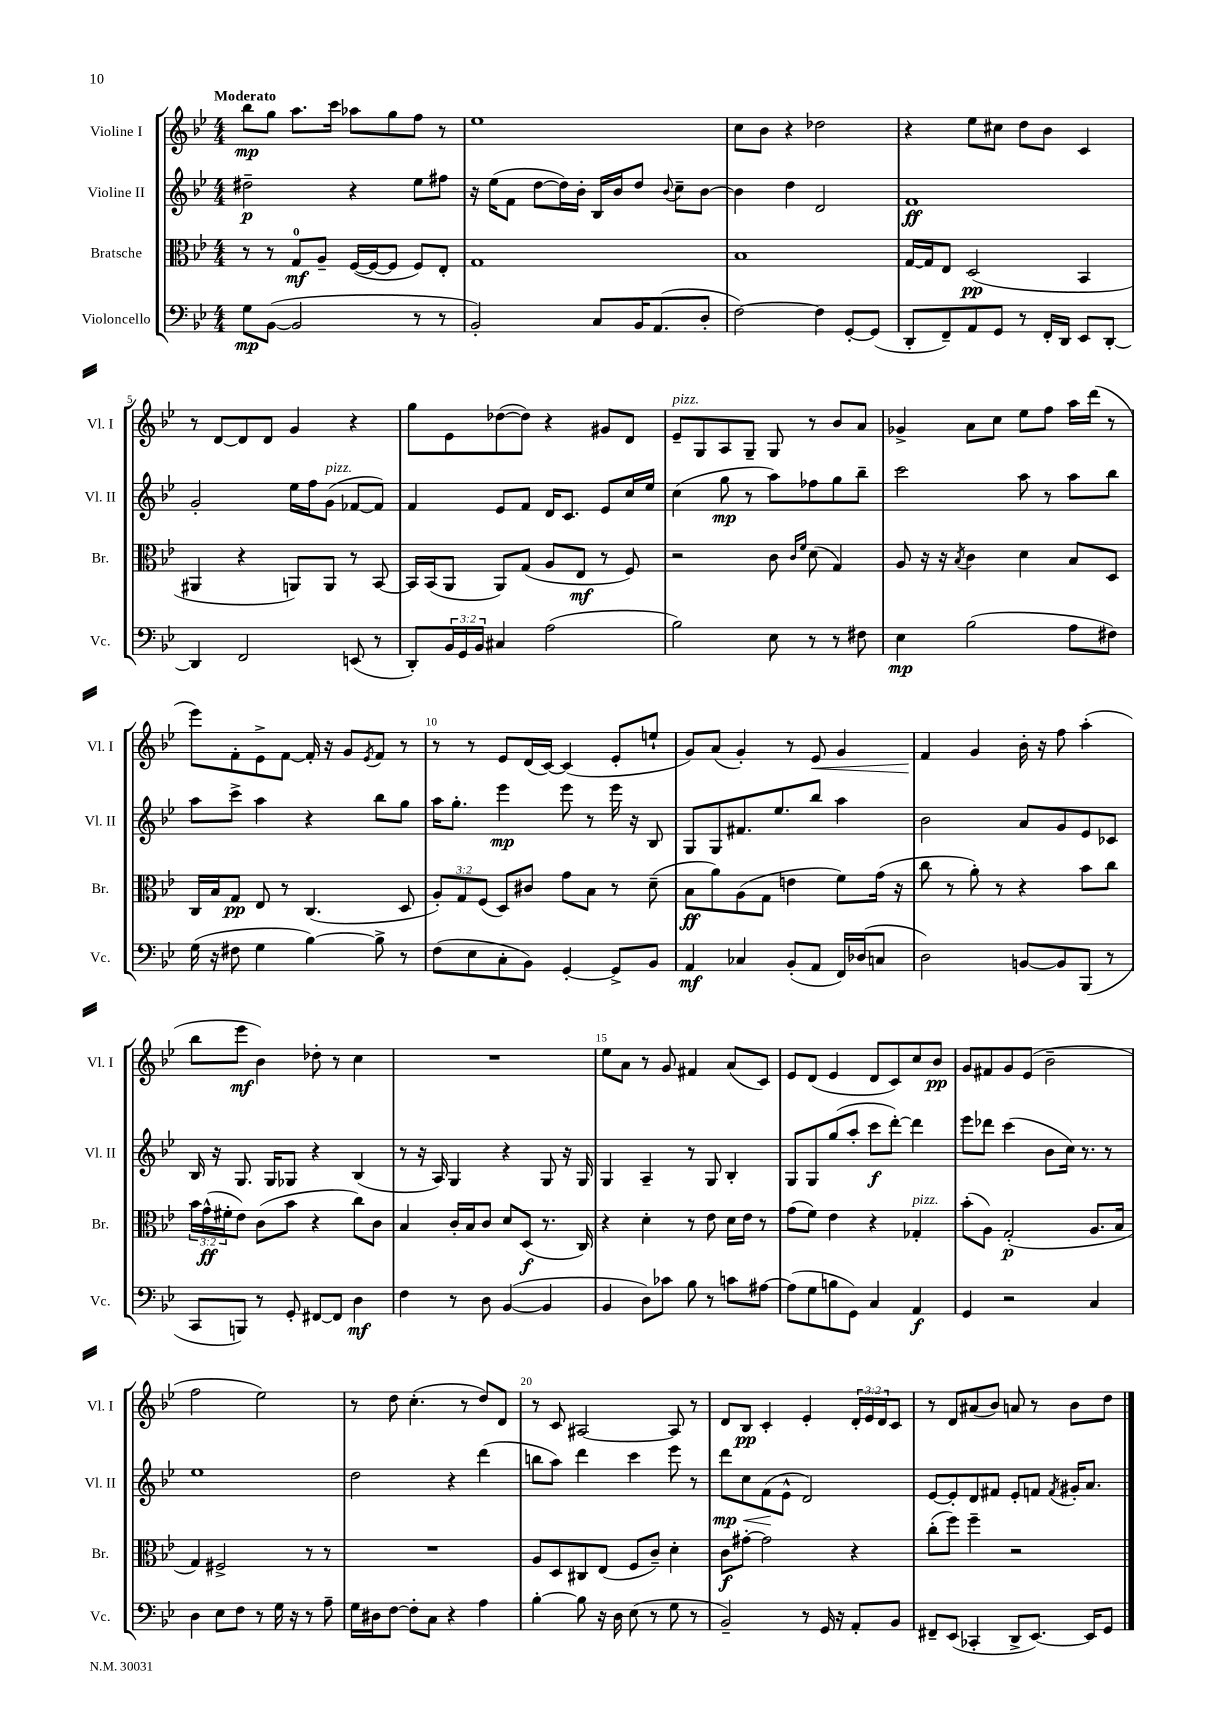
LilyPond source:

<<
\new StaffGroup <<
\new Staff = "s0" \with { instrumentName = "Violine I" shortInstrumentName = "Vl. I" } {
    \clef treble \key bes \major \numericTimeSignature \time 4/4 \override Staff.TupletNumber.text = #tuplet-number::calc-fraction-text \tempo "Moderato"
    bes''8\mp g''8 a''8. c'''16 aes''8 g''8 f''8 r8 |
    ees''1 |
    c''8 bes'8 r4 des''2 |
    r4 ees''8 cis''8 d''8 bes'8 c'4 |
    r8 d'8~ d'8 d'8 g'4 r4 |
    g''8 ees'8 des''8~( des''8) r4 gis'8 d'8 |
    ees'8--^\markup { \italic "pizz." } g8 a8 g8-- g8 r8 bes'8 a'8 |
    ges'4-> a'8 c''8 ees''8 f''8 a''16 d'''16( r8 |
    ees'''8) f'8-. ees'8-> f'8~ f'16-. r16 g'8 \acciaccatura { ees'8 } f'8 r8 |
    r8 r8 ees'8 d'16( c'16~) c'4( ees'8-. e''8-! |
    g'8) a'8( g'4-.) r8 ees'8\< g'4 |
    f'4\! g'4 bes'16-. r16 f''8 a''4-.( |
    bes''8 ees'''8\mf bes'4) des''8-. r8 c''4 |
    R1 |
    ees''8 a'8 r8 g'8 fis'4 a'8( c'8) |
    ees'8 d'8( ees'4 d'8 c'8) c''8 bes'8\pp |
    g'8 fis'8 g'8 ees'8( bes'2-- |
    f''2 ees''2) |
    r8 d''8 c''4.-.( r8 d''8) d'8 |
    r8 c'8 ais2~ ais8 r8 |
    d'8 bes8\pp c'4-. ees'4-. \tuplet 3/2 { d'16-. ees'16 d'16 } c'8 |
    r8 d'8 ais'8( bes'8) a'8 r8 bes'8 d''8 \bar "|." |
}
\new Staff = "s1" \with { instrumentName = "Violine II" shortInstrumentName = "Vl. II" } {
    \clef treble \key bes \major \numericTimeSignature \time 4/4
    dis''2--\p r4 ees''8 fis''8 |
    r16 ees''16( f'8 d''8~ d''16) bes'16-. bes16 bes'16 d''8 \appoggiatura { bes'8 } c''8-- bes'8~ |
    bes'4 d''4 d'2 |
    f'1\ff |
    g'2-. ees''16 f''16 g'8^\markup { \italic "pizz." }( fes'8~ fes'8) |
    f'4 ees'8 f'8 d'16 c'8. ees'8 c''16 ees''16 |
    c''4( g''8\mp r8 a''8) fes''8 g''8 bes''8-- |
    c'''2 a''8 r8 a''8 bes''8 |
    a''8 c'''8-> a''4 r4 bes''8 g''8 |
    a''16 g''8.-. ees'''4\mp ees'''8 r8 ees'''16 r16 bes8 |
    g8 g8 fis'8. ees''8. bes''8 a''4 |
    bes'2 a'8 g'8 ees'8 ces'8 |
    bes16 r16 g8. g16 ges8 r4 bes4( |
    r8 r16 a16) g4 r4 g8 r16 g16 |
    g4 a4-- r8 g8 bes4-. |
    g8 g8 g''8( a''8-. c'''8\f d'''8~-.) d'''4 |
    ees'''8 des'''8 c'''4( bes'8 c''16) r8. r8 |
    ees''1 |
    d''2 r4 d'''4( |
    b''8 a''8) d'''4 c'''4 ees'''8 r8 |
    d'''8\mp\< c''8 f'8\!( ees'8-^ d'2) |
    ees'8~ ees'8-. d'8 fis'8 ees'8-. f'8 \acciaccatura { f'8 } gis'16-. a'8. \bar "|." |
}
\new Staff = "s2" \with { instrumentName = "Bratsche" shortInstrumentName = "Br." } {
    \clef alto \key bes \major \numericTimeSignature \time 4/4 \override Staff.TupletNumber.text = #tuplet-number::calc-fraction-text
    r8 r8 g8-0\mf a8-- f16~( f16~ f8 f8) ees8-. |
    g1 |
    bes1 |
    g16~ g16 ees8 d2\pp( bes,4 |
    ais,4 r4 a,8) a,8 r8 bes,8~ |
    bes,16 bes,16( a,8 a,8) g8( a8 ees8\mf r8 f8) |
    r2 c'8 \grace { c'16 f'16 } d'8( g4) |
    a8 r16 r16 \acciaccatura { bes8 } c'4 d'4 bes8 d8 |
    c16 bes16 g8\pp ees8 r8 c4.( d8 |
    \tuplet 3/2 { a8-.) g8 f8( } d8) cis'8 g'8 bes8 r8 d'8--( |
    bes8\ff a'8) a8( g8 e'4 f'8) g'16( r16 |
    c''8 r8 a'8-.) r8 r4 bes'8 c''8 |
    \tuplet 3/2 { bes'16 g'16-^\ff( fis'16-. } ees'8) c'8( bes'8 r4 c''8) c'8 |
    bes4 c'16-. bes16 c'8 d'8 d8\f( r8. c16) |
    r4 d'4-. r8 ees'8 d'16 ees'16 r8 |
    g'8( f'8) ees'4 r4 ges4-.^\markup { \italic "pizz." } |
    bes'8-.( a8) g2-.\p( a8. bes16 |
    g4) fis2-> r8 r8 |
    R1 |
    a8 d8 cis8 ees8( f8 c'8--) d'4-. |
    c'8\f gis'8~-. gis'2 r4 |
    c''8-.( f''8) f''4-- r2 \bar "|." |
}
\new Staff = "s3" \with { instrumentName = "Violoncello" shortInstrumentName = "Vc." } {
    \clef bass \key bes \major \numericTimeSignature \time 4/4 \override Staff.TupletNumber.text = #tuplet-number::calc-fraction-text
    g8\mp bes,8~( bes,2 r8 r8 |
    bes,2-.) c8 bes,16 a,8.( d8-. |
    f2~) f4 g,8~-. g,8( |
    d,8-. f,8--) a,8 g,8 r8 f,16-. d,16 ees,8 d,8~-. |
    d,4 f,2 e,8( r8 |
    d,8-.) \tuplet 3/2 { bes,16 g,16 bes,16 } cis4 a2( |
    bes2) ees8 r8 r8 fis8 |
    ees4\mp bes2( a8 fis8) |
    g16( r16 fis8 g4 bes4~) bes8-> r8 |
    f8( ees8 c8-. bes,8) g,4~-. g,8-> bes,8 |
    a,4\mf ces4 bes,8-.( a,8 f,16) des16( c8 |
    d2) b,8~ b,8 bes,,8( r8 |
    c,8 b,,8) r8 g,8-. fis,8~ fis,8 d4\mf |
    f4 r8 d8 bes,4~( bes,4 |
    bes,4 d8) ces'8 bes8 r8 c'8 ais8~ |
    ais8( g8 b8 g,8) c4 a,4\f |
    g,4 r2 c4 |
    d4 ees8 f8 r8 g16 r16 r8 a8-- |
    g16 dis16 f8~ f8-. c8 r4 a4 |
    bes4~-. bes8 r16 d16 ees8( r8 g8 r8 |
    bes,2--) r8 g,16 r16 a,8-. bes,8 |
    fis,8-- ees,8( ces,4-. d,8-> ees,8.~) ees,16 g,8 \bar "|." |
}
>>
>>
\layout { \context { \Score \override BarNumber.break-visibility = ##(#f #t #t) barNumberVisibility = #(every-nth-bar-number-visible 5) } }
